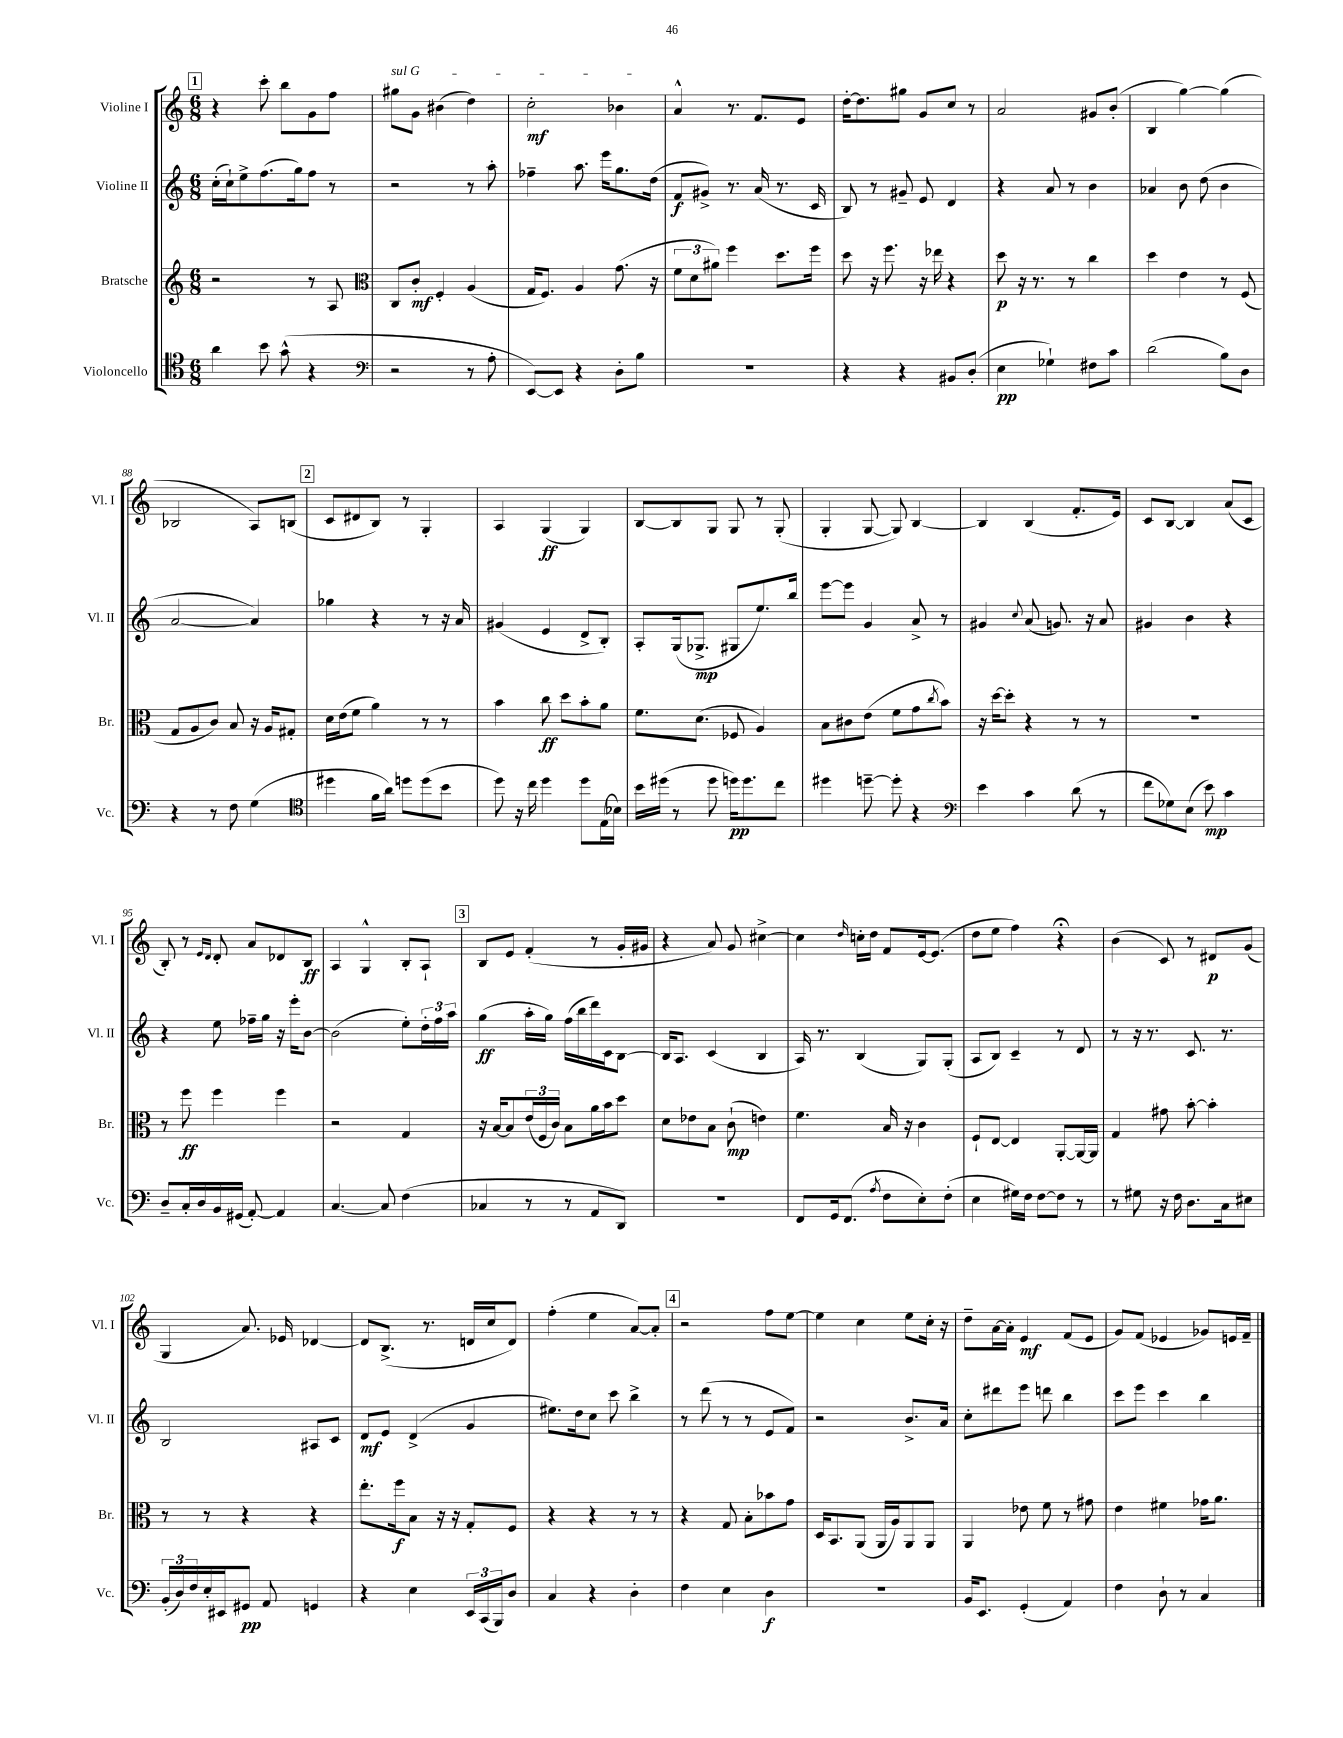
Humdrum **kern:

**kern	**dynam	**kern	**dynam	**kern	**dynam	**kern	**dynam
*part4	*part4	*part3	*part3	*part2	*part2	*part1	*part1
*staff4	*staff4	*staff3	*staff3	*staff2	*staff2	*staff1	*staff1
*I"Violoncello	*	*I"Bratsche	*	*I"Violine II	*	*I"Violine I	*
*I'Vc.	*	*I'Br.	*	*I'Vl. II	*	*I'Vl. I	*
*clefC4	*	*clefG2	*	*clefG2	*	*clefG2	*
*k[]	*	*k[]	*	*k[]	*	*k[]	*
*M6/8	*	*M6/8	*	*M6/8	*	*M6/8	*
!!LO:REH:place=s1:t=1
=81	=81	=81	=81	=81	=81	=81	=81
4a\	.	2r	.	(16cc'\LL	.	4r	.
.	.	.	.	16cc`\J)	.	.	.
.	.	.	.	8ee^\	.	.	.
8b\	.	.	.	(8.ff\	.	8ccc'\	.
(8g^^\	.	.	.	.	.	8bb\L	.
.	.	.	.	16gg\k)	.	.	.
4r	.	8r	.	8ff\J	.	8g\	.
.	.	8A/	.	8r	.	8ff\J	.
=82	=82	=82	=82	=82	=82	=82	=82
*clefF4	*	*clefC3	*	*	*	*	*
!	!	!	!	!	!	!LO:TX:a:i:t=sul G	!
2r	.	8C/L	.	2r	.	8gg#X\L	.
.	.	8c'/J	mf	.	.	8g\J	.
.	.	4F'/	.	.	.	(4b#X\	.
8r	.	(4A/	.	8r	.	4dd\)	.
8A'\	.	.	.	8aa'\	.	.	.
=83	=83	=83	=83	=83	=83	=83	=83
[8EE/L)	.	16G/KL	.	4ff-X~\	.	2cc'\	mf
.	.	8.F/J)	.	.	.	.	.
8EE/J]	.	.	.	.	.	.	.
4r	.	4A/	.	8.aa\	.	.	.
.	.	.	.	16eee\KL	.	.	.
8D'\L	.	(8.g\	.	8.gg\	.	4b-X\	.
8B\J	.	.	.	.	.	.	.
.	.	16r	.	(16dd\Jk	.	.	.
=84	=84	=84	=84	=84	=84	=84	=84
2.r	.	12f\L	.	8f/L	f	4a^^/	.
.	.	12d\	.	.	.	.	.
.	.	.	.	8g#X^/J)	.	.	.
.	.	12a#X\J)	.	.	.	.	.
.	.	4ff\	.	8.r	.	8.r	.
.	.	.	.	(16a/	.	8.f/L	.
.	.	8.dd\L	.	8.r	.	.	.
.	.	.	.	.	.	8e/J	.
.	.	16ff\Jk	.	16c/	.	.	.
=85	=85	=85	=85	=85	=85	=85	=85
4r	.	8dd\	.	8B/)	.	[16dd'\KL	.
.	.	.	.	.	.	8.dd\]	.
.	.	16r	.	8r	.	.	.
.	.	8.ff\	.	.	.	.	.
4r	.	.	.	8g#X~/	.	8gg#X\J	.
.	.	16r	.	8e/	.	8g/L	.
.	.	16ee-X\	.	.	.	.	.
8BB#X/L	.	4r	.	4d/	.	8cc/J	.
(8D'/J	.	.	.	.	.	8r	.
=86	=86	=86	=86	=86	=86	=86	=86
4E\	pp	8dd\	p	4r	.	2a/	.
.	.	16r	.	.	.	.	.
.	.	8.r	.	.	.	.	.
4G-X`\)	.	.	.	8a/	.	.	.
.	.	8r	.	8r	.	.	.
8F#X\L	.	4cc\	.	4b\	.	8g#X/L	.
8c\J	.	.	.	.	.	(8b'/J	.
=87	=87	=87	=87	=87	=87	=87	=87
(2d\	.	4dd\	.	4a-X/	.	4B/	.
.	.	4e\	.	8b\	.	[4gg\)	.
.	.	.	.	(8dd\	.	.	.
8B\L)	.	8r	.	4b\	.	(4gg\]	.
8D\J	.	(8F/	.	.	.	.	.
!!LO:LB:g=z
=88	=88	=88	=88	=88	=88	=88	=88
4r	.	8G/L	.	[2a/	.	2B-X/	.
.	.	8A/	.	.	.	.	.
8r	.	8c/J)	.	.	.	.	.
8F\	.	8B/	.	.	.	.	.
(4G\	.	16r	.	4a/])	.	8A/L)	.
.	.	16A/KL	.	.	.	.	.
.	.	8G#X'/J	.	.	.	(8Bn/J	.
!!LO:REH:place=s1:t=2
=89	=89	=89	=89	=89	=89	=89	=89
*clefC4	*	*	*	*	*	*	*
4dd#X\	.	16d\LL	.	4gg-X\	.	8c/L	.
.	.	(16e\J	.	.	.	.	.
.	.	8f\J	.	.	.	8d#X/	.
16f\LL	.	4a\)	.	4r	.	8B/J)	.
16a\JJ)	.	.	.	.	.	.	.
8ddn\L	.	.	.	.	.	8r	.
(8dd\	.	8r	.	8r	.	4G'/	.
8b\J	.	8r	.	16r	.	.	.
.	.	.	.	16a/	.	.	.
=90	=90	=90	=90	=90	=90	=90	=90
8dd\)	.	4b\	.	(4g#X/	.	4A/	.
16r	.	.	.	.	.	.	.
16cc\	.	.	.	.	.	.	.
4dd\	.	8cc\	ff	4e/	.	(4G/	ff
.	.	8dd\L	.	.	.	.	.
8dd\L	.	8b'\	.	8d^/L	.	4G/)	.
(16E\L	.	8a\J	.	8B'/J)	.	.	.
16B-X\JJ)	.	.	.	.	.	.	.
=91	=91	=91	=91	=91	=91	=91	=91
16b\LL	.	8.f\L	.	8A'/L	.	[8B/L	.
(16dd#X\JJ	.	.	.	.	.	.	.
8r	.	.	.	(16G/k	.	8B/]	.
.	.	(8.d\J	.	8.G-X^/J	mp	.	.
8dd#\	.	.	.	.	.	8G/J	.
16ddn\KL)	pp	8F-X/	.	8G#X/L	.	8G/	.
8.dd\	.	.	.	.	.	.	.
.	.	4A/)	.	8.ee/)	.	8r	.
8cc\J	.	.	.	.	.	(8G'/	.
.	.	.	.	16bb/Jk	.	.	.
=92	=92	=92	=92	=92	=92	=92	=92
4dd#X\	.	8B\L	.	[8eee\L	.	4G'/	.
.	.	8c#X\	.	8eee\J]	.	.	.
[8ddn~\	.	(8e\J	.	4g/	.	[8G/	.
8dd'\]	.	8f\L	.	.	.	8G/])	.
4r	.	8g\	.	8a^/	.	[4B/	.
.	.	8qcc/	.	.	.	.	.
.	.	8b\J)	.	8r	.	.	.
=93	=93	=93	=93	=93	=93	=93	=93
*clefF4	*	*	*	*	*	*	*
4e\	.	16r	.	4g#X/	.	4B/]	.
.	.	[16dd\KL	.	.	.	.	.
.	.	8dd'\J]	.	.	.	.	.
.	.	.	.	8qqcc/	.	.	.
4c\	.	4r	.	(8a/	.	(4B/	.
.	.	.	.	8.gn/)	.	.	.
(8d\	.	8r	.	.	.	8.f'/L	.
.	.	.	.	16r	.	.	.
8r	.	8r	.	8a/	.	.	.
.	.	.	.	.	.	16e/Jk)	.
=94	=94	=94	=94	=94	=94	=94	=94
8f\L	.	2.r	.	4g#X/	.	8c/L	.
8G-X\)	.	.	.	.	.	[8B/J	.
(8E\J	.	.	.	4b\	.	4B/]	.
8e\)	mp	.	.	.	.	.	.
4c\	.	.	.	4r	.	(8a/L	.
.	.	.	.	.	.	8c/J	.
!!LO:LB:g=z
=95	=95	=95	=95	=95	=95	=95	=95
8D~/L	.	8r	.	4r	.	8B'/)	.
16C'/L	.	8ff\	ff	.	.	8r	.
16D/	.	.	.	.	.	.	.
.	.	.	.	.	.	16qqe/LL	.
.	.	.	.	.	.	16qqd/JJ	.
16BB/	.	4ff\	.	8ee\	.	8d'/	.
(16GG#X/JJ	.	.	.	.	.	.	.
[8AA'/)	.	.	.	16ff-X~\LL	.	8a/L	.
.	.	.	.	16gg\JJ	.	.	.
4AA/]	.	4ff\	.	16r	.	8d-X/	.
.	.	.	.	16eee'\KL	.	.	.
.	.	.	.	[8b\J	.	8B/J	ff
=96	=96	=96	=96	=96	=96	=96	=96
[4.C/	.	2r	.	(2b\]	.	4A/	.
.	.	.	.	.	.	4G^^/	.
8C/]	.	.	.	.	.	.	.
(4F\	.	4G/	.	8ee'\L)	.	8B'/L	.
.	.	.	.	24dd'\L	.	8A`/J	.
.	.	.	.	24ff\	.	.	.
.	.	.	.	24aa\JJ	.	.	.
!!LO:REH:place=s1:t=3
=97	=97	=97	=97	=97	=97	=97	=97
4C-X/	.	16r	.	(4gg\	ff	8B/L	.
.	.	[16B/KL	.	.	.	.	.
.	.	8B/]	.	.	.	8e/J	.
8r	.	(24e/L	.	16aa'\LL	.	(4f'/	.
.	.	24F/	.	.	.	.	.
.	.	.	.	16gg\JJ)	.	.	.
.	.	24c/JJ)	.	.	.	.	.
8r	.	8B\L	.	(16ff\LL	.	.	.
.	.	.	.	16bb\	.	.	.
8AA/L	.	16a\L	.	16ddd\)	.	8r	.
.	.	16b\J	.	16c\J	.	.	.
8DD/J)	.	8dd\J	.	[8B\J	.	16g'/LL	.
.	.	.	.	.	.	16g#X/JJ	.
=98	=98	=98	=98	=98	=98	=98	=98
2.r	.	8d\L	.	16B/KL]	.	4r	.
.	.	.	.	8.A/J	.	.	.
.	.	8e-X\	.	.	.	.	.
.	.	8B\J	.	(4c/	.	8a/)	.
.	.	(8c`\	mp	.	.	8g/	.
.	.	4en\)	.	4B/	.	[4cc#X^\	.
=99	=99	=99	=99	=99	=99	=99	=99
8FF/L	.	4.f\	.	16A/)	.	4cc#\]	.
.	.	.	.	8.r	.	.	.
16GG/k	.	.	.	.	.	.	.
(8.FF/J	.	.	.	.	.	.	.
.	.	.	.	.	.	16qqdd/	.
.	.	.	.	(4B/	.	16ccn'\LL	.
.	.	.	.	.	.	16dd\JJ	.
8qA/	.	.	.	.	.	.	.
8F\L	.	16B/	.	.	.	8f/L	.
.	.	16r	.	.	.	.	.
8E'\)	.	4c\	.	8G/L)	.	[16e/k	.
.	.	.	.	.	.	(8.e/J]	.
(8F'\J	.	.	.	(8G'/J	.	.	.
=100	=100	=100	=100	=100	=100	=100	=100
4E\	.	8F`/L	.	8A/L	.	8dd\L	.
.	.	[8E/J	.	8B/J)	.	8ee\J	.
16G#X\LL)	.	4E/]	.	4c~/	.	4ff\)	.
16F\JJ	.	.	.	.	.	.	.
[8F\L	.	.	.	.	.	.	.
8F\J]	.	[8AA'/L	.	8r	.	4r;<	.
8r	.	16AA/L_	.	8d/	.	.	.
.	.	16AA/JJ]	.	.	.	.	.
=101	=101	=101	=101	=101	=101	=101	=101
8r	.	4G/	.	8r	.	(4b\	.
8G#X\	.	.	.	16r	.	.	.
.	.	.	.	8.r	.	.	.
16r	.	8g#X\	.	.	.	8c/)	.
16F\	.	.	.	.	.	.	.
8.D\L	.	[8b'\	.	8.c/	.	8r	.
.	.	4b'\]	.	.	.	8d#X/L	p
16C\k	.	.	.	8.r	.	.	.
8E#X\J	.	.	.	.	.	(8g/J	.
!!LO:LB:g=z
=102	=102	=102	=102	=102	=102	=102	=102
(24BB'/LL	.	8r	.	2B/	.	4G/	.
24D/)	.	.	.	.	.	.	.
24F/	.	.	.	.	.	.	.
16E'/	.	8r	.	.	.	.	.
16EE#X/J	.	.	.	.	.	.	.
8GG#X/J	pp	4r	.	.	.	8.a/)	.
8AA/	.	.	.	.	.	.	.
.	.	.	.	.	.	16e-X/	.
4GGn/	.	4r	.	8A#X/L	.	[4d-X/	.
.	.	.	.	8c/J	.	.	.
=103	=103	=103	=103	=103	=103	=103	=103
4r	.	8.ee'\L	.	8d/L	mf	8d-/L]	.
.	.	.	.	8e/J	.	(8.B^/J	.
.	.	16ff\k	f	.	.	.	.
4E\	.	8B\J	.	(4d^/	.	.	.
.	.	.	.	.	.	8.r	.
.	.	16r	.	.	.	.	.
.	.	16r	.	.	.	.	.
24EE/LL	.	8G'/L	.	4g/	.	16dn/LL	.
(24CC/	.	.	.	.	.	.	.
.	.	.	.	.	.	16cc/J	.
24BBB/J)	.	.	.	.	.	.	.
8D/J	.	8F/J	.	.	.	8d/J)	.
=104	=104	=104	=104	=104	=104	=104	=104
4C/	.	4r	.	8.ee#X\L)	.	(4ff'\	.
.	.	.	.	16dd\k	.	.	.
4r	.	4r	.	8cc\J	.	4ee\	.
.	.	.	.	8ccc\	.	.	.
4D'\	.	8r	.	4bb^\	.	[8a/L)	.
.	.	8r	.	.	.	8a'/J]	.
!!LO:REH:place=s1:t=4
=105	=105	=105	=105	=105	=105	=105	=105
4F\	.	4r	.	8r	.	2r	.
.	.	.	.	(8ddd\	.	.	.
4E\	.	8G/	.	8r	.	.	.
.	.	8B'\L	.	8r	.	.	.
4D\	f	8b-X\	.	8e/L	.	8ff\L	.
.	.	8g\J	.	8f/J)	.	[8ee\J	.
=106	=106	=106	=106	=106	=106	=106	=106
2.r	.	16D/KL	.	2r	.	4ee\]	.
.	.	8.BB/	.	.	.	.	.
.	.	(8AA/J	.	.	.	4cc\	.
.	.	16AA/LL	.	.	.	.	.
.	.	16A/J)	.	.	.	.	.
.	.	8AA/	.	8.b^/L	.	8ee\L	.
.	.	8AA/J	.	.	.	16cc'\Jk	.
.	.	.	.	16a/Jk	.	16r	.
=107	=107	=107	=107	=107	=107	=107	=107
16BB/KL	.	4AA/	.	8cc'\L	.	8dd~\L	.
8.EE/J	.	.	.	.	.	.	.
.	.	.	.	8ddd#X\	.	[16a\L	.
.	.	.	.	.	.	16a'\JJ]	.
(4GG'/	.	8e-X\	.	8eee\J	.	4e/	mf
.	.	8f\	.	8dddn\	.	.	.
4AA/)	.	8r	.	4bb\	.	(8f/L	.
.	.	8g#X\	.	.	.	8e/J	.
=108	=108	=108	=108	=108	=108	=108	=108
4F\	.	4e\	.	8ccc\L	.	8g/L)	.
.	.	.	.	8eee\J	.	(8f/J	.
8D`\	.	4f#X\	.	4ccc\	.	4e-X/	.
8r	.	.	.	.	.	.	.
4C/	.	16g-X\KL	.	4bb\	.	8g-X/L)	.
.	.	8.a\J	.	.	.	.	.
.	.	.	.	.	.	16en/L	.
.	.	.	.	.	.	16f~/JJ	.
==	==	==	==	==	==	==	==
*-	*-	*-	*-	*-	*-	*-	*-
